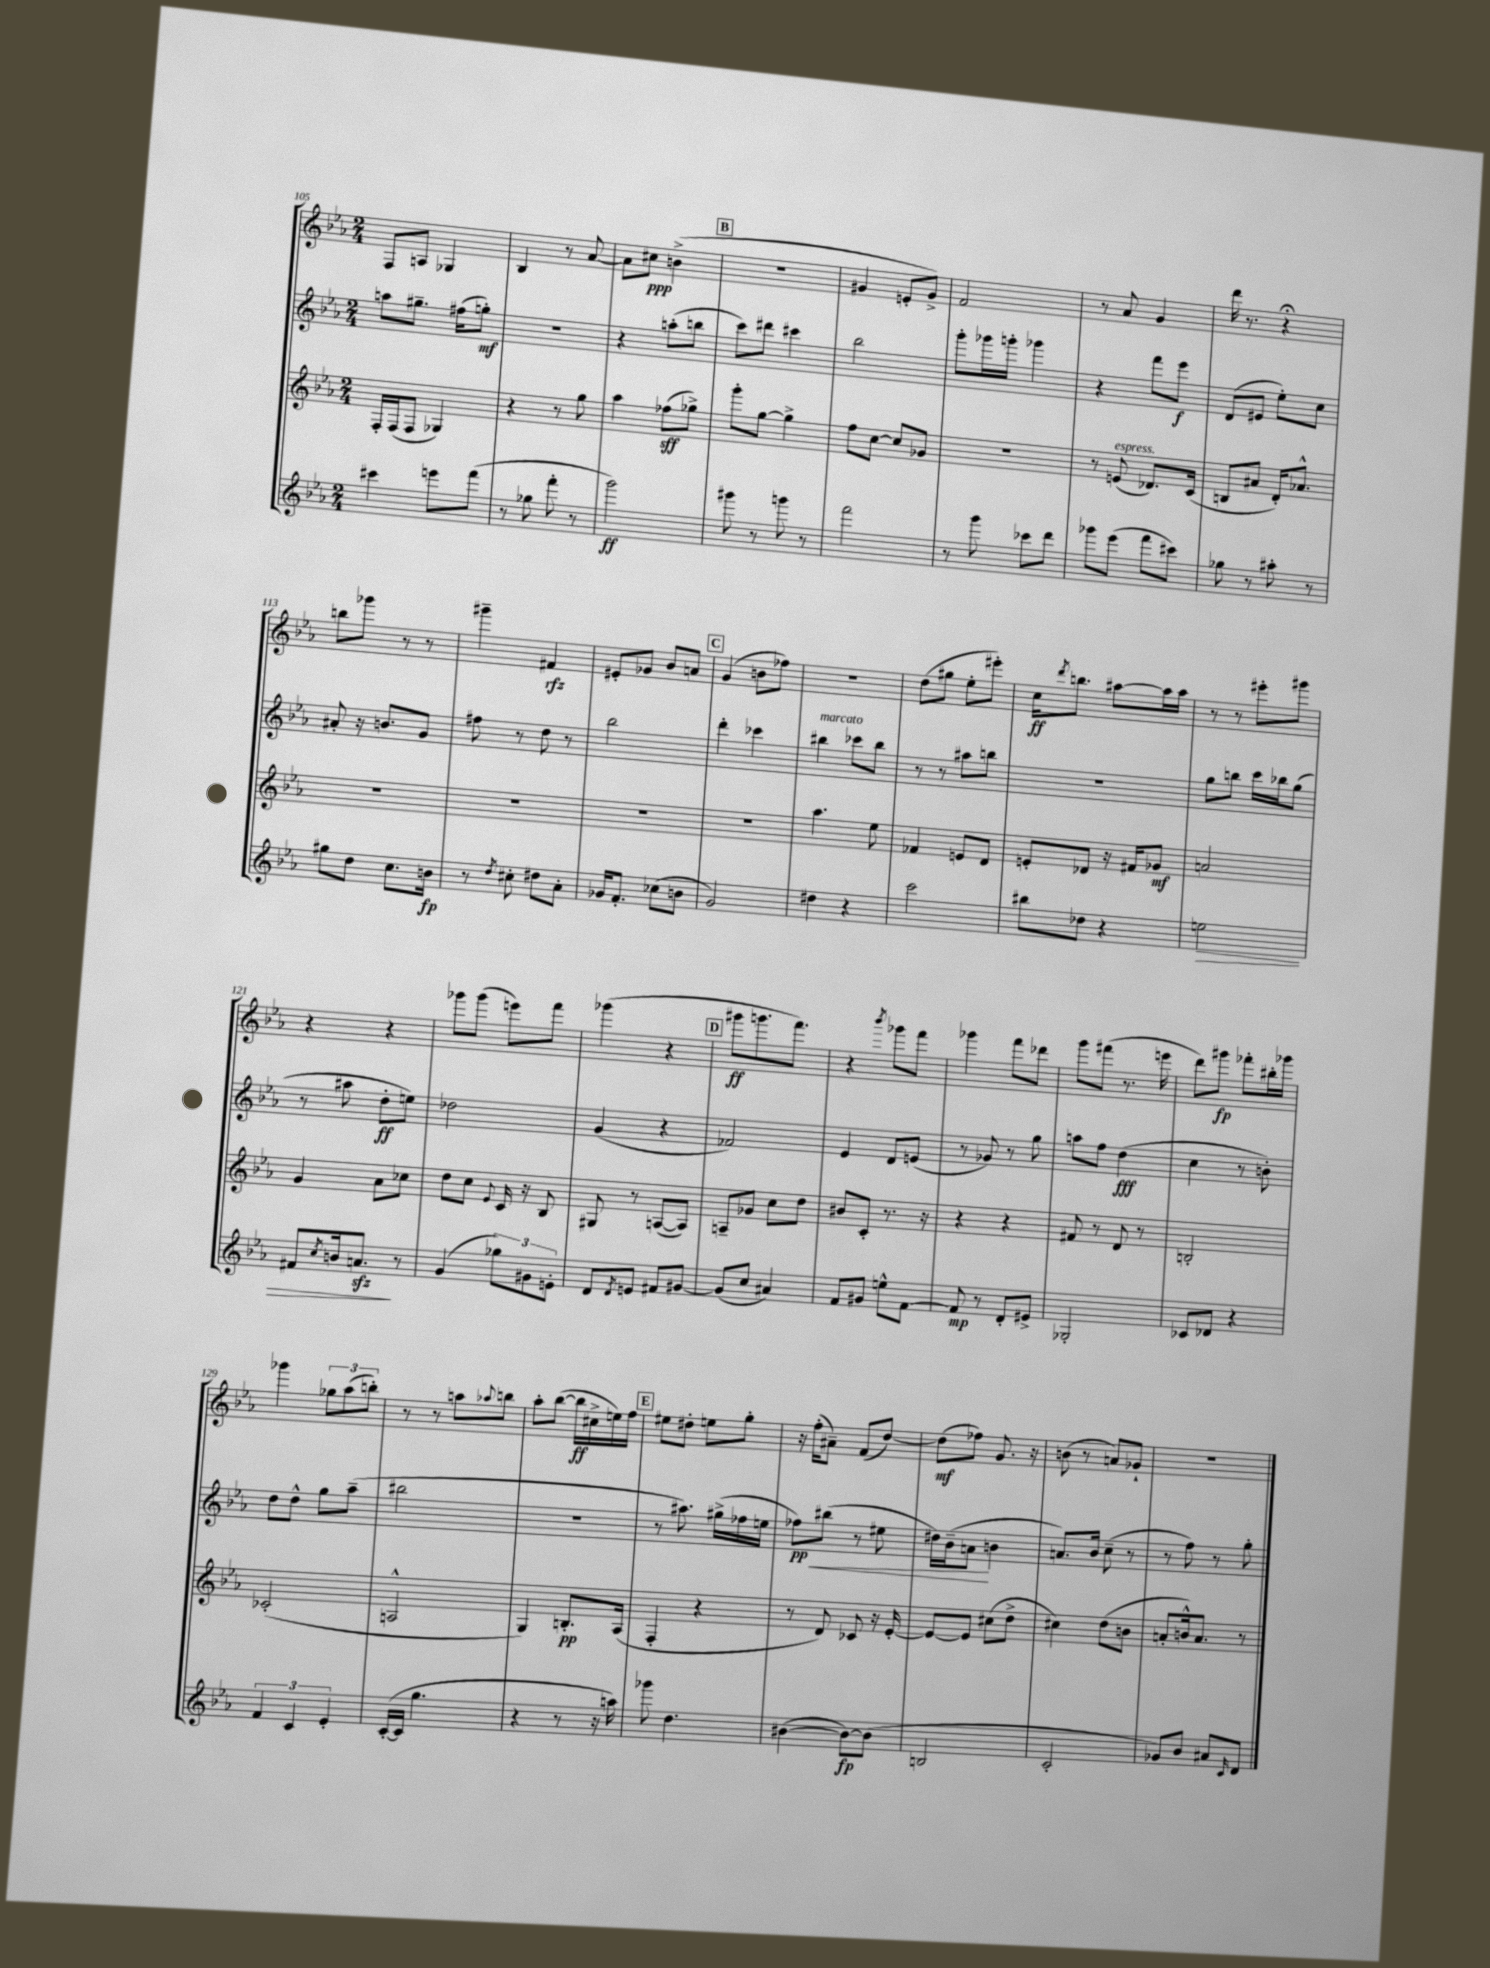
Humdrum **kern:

**kern	**dynam	**kern	**dynam	**kern	**dynam	**kern	**dynam
*part4	*part4	*part3	*part3	*part2	*part2	*part1	*part1
*staff4	*staff4	*staff3	*staff3	*staff2	*staff2	*staff1	*staff1
*clefG2	*	*clefG2	*	*clefG2	*	*clefG2	*
*k[b-e-a-]	*	*k[b-e-a-]	*	*k[b-e-a-]	*	*k[b-e-a-]	*
*M2/4	*	*M2/4	*	*M2/4	*	*M2/4	*
=105	=105	=105	=105	=105	=105	=105	=105
4ccc#X\	.	16F'/LL	.	8aan\L	.	8F/L	.
.	.	(16F/J	.	.	.	.	.
.	.	8F/J	.	8.gg#X~\J	.	8An/J	.
8eeen\L	.	4G-X/)	.	.	.	4G-X/	.
.	.	.	.	(16ff#X\KL	.	.	.
(8fff\J	.	.	.	8ggn'\J)	mf	.	.
=106	=106	=106	=106	=106	=106	=106	=106
8r	.	4r	.	2r	.	4B-/	.
8gg-X\	.	.	.	.	.	.	.
8fff'\	.	8r	.	.	.	8r	.
8r	.	8gg\	.	.	.	[8a-/	.
=107	=107	=107	=107	=107	=107	=107	=107
2ggg\)	ff	4aa-\	.	4r	.	8a-\L]	.
.	.	.	.	.	.	8cc#X\J	ppp
.	.	(8ff-X\L	sff	(8aan'\L	.	(4bn^\	.
.	.	8gg-X^\J)	.	8bbn\J	.	.	.
!!LO:REH:place=s1:t=B
=108	=108	=108	=108	=108	=108	=108	=108
8ggg#X\	.	8ggg'\L	.	8ccc\L)	.	2r	.
8r	.	[8gg\J	.	8ddd#X\J	.	.	.
8gggn\	.	4gg^\]	.	4ccc#X\	.	.	.
8r	.	.	.	.	.	.	.
=109	=109	=109	=109	=109	=109	=109	=109
2fff\	.	8ff\L	.	2bb-\	.	4g#X/	.
.	.	[8cc\J	.	.	.	.	.
.	.	8cc/L]	.	.	.	8en'/L	.
.	.	8g-X/J	.	.	.	8g#^/J)	.
=110	=110	=110	=110	=110	=110	=110	=110
8r	.	2r	.	8ggg'\L	.	2f/	.
8ggg\	.	.	.	16ggg-X\L	.	.	.
.	.	.	.	16gggn'\JJ	.	.	.
8ccc-X\L	.	.	.	4ggg-X\	.	.	.
8ddd\J	.	.	.	.	.	.	.
=111	=111	=111	=111	=111	=111	=111	=111
8ggg-X\L	.	8r	.	4r	.	8r	.
!	!	!LO:TX:a:i:t=espress.	!	!	!	!	!
(8eee-\J	.	(8en/	.	.	.	8a-/	.
8fff\L	.	8.d-X/L)	.	8fff\L	.	4g/	.
8ccc#X\J)	.	.	.	8eee-\J	f	.	.
.	.	(16c/Jk	.	.	.	.	.
=112	=112	=112	=112	=112	=112	=112	=112
8gg-X\	.	8Bn/L	.	(8d/L	.	16ddd\	.
.	.	.	.	.	.	8.r	.
8r	.	8a#X/J	.	8e#X/J	.	.	.
8aa#X'\	.	16d'/KL)	.	8ee-'\L)	.	4r;<	.
.	.	8.a-X^^/J	.	.	.	.	.
8r	.	.	.	8cc\J	.	.	.
!!LO:LB:g=z
=113	=113	=113	=113	=113	=113	=113	=113
8gg#X\L	.	2r	.	8a#X'/	.	8bbn\L	.
8dd\J	.	.	.	16r	.	8ggg-X\J	.
.	.	.	.	8.bn/L	.	.	.
8.cc\L	.	.	.	.	.	8r	.
.	.	.	.	8g/J	.	8r	.
16bn\Jk	fp	.	.	.	.	.	.
=114	=114	=114	=114	=114	=114	=114	=114
8r	.	2r	.	8ff#X\	.	4ggg#X~\	.
8qdd/	.	.	.	.	.	.	.
8cc#X'\	.	.	.	8r	.	.	.
8dd#X\L	.	.	.	8dd\	.	4f#X/	rfz
8a-'\J	.	.	.	8r	.	.	.
=115	=115	=115	=115	=115	=115	=115	=115
16g-X/KL	.	2r	.	2bb-\	.	8e#X'/L	.
8.f'/J	.	.	.	.	.	.	.
.	.	.	.	.	.	8g-X/J	.
(8cc-X\L	.	.	.	.	.	8b-/L	.
8bn\J	.	.	.	.	.	8an/J	.
!!LO:REH:place=s1:t=C
=116	=116	=116	=116	=116	=116	=116	=116
2g/)	.	2r	.	4ddd'\	.	(4g/	.
.	.	.	.	4ccc-X\	.	8bn\L	.
.	.	.	.	.	.	8ff-X\J)	.
=117	=117	=117	=117	=117	=117	=117	=117
!	!	!	!	!LO:TX:a:i:t=marcato	!	!	!
4dd#X\	.	4.aa-\	.	4bb#X\	.	2r	.
4r	.	.	.	8ccc-X\L	.	.	.
.	.	8ee-\	.	8bb#\J	.	.	.
=118	=118	=118	=118	=118	=118	=118	=118
2ccc\	.	4f-X/	.	8r	.	(8dd\L	.
.	.	.	.	8r	.	8gg#X\J	.
.	.	8en/L	.	8aa#X\L	.	8ee-'\L	.
.	.	8d/J	.	8bbn\J	.	8eee#X'\J)	.
=119	=119	=119	=119	=119	=119	=119	=119
8bb#X\L	.	8en'/L	.	2r	.	16cc\KL	ff
.	.	.	.	.	.	8qddd/	.
.	.	.	.	.	.	8.bbn\J	.
8dd-X\J	.	8d-X/J	.	.	.	.	.
4r	.	16r	.	.	.	[8aa#X\L	.
.	.	16f#X/KL	.	.	.	.	.
.	.	8g-X/J	mf	.	.	16aa#\L]	.
.	.	.	.	.	.	16aa#\JJ	.
=120	=120	=120	=120	=120	=120	=120	=120
!	!LO:HP:b	!	!	!	!	!	!
2een\	>	2an/	.	8gg\L	.	8r	.
.	.	.	.	8bbn\J	.	8r	.
.	.	.	.	16ccc\LL	.	8eee#X'\L	.
.	.	.	.	16bb-X\J	.	.	.
.	.	.	.	(8gg\J	.	8ggg#X\J	.
!!LO:LB:g=z
=121	=121	=121	=121	=121	=121	=121	=121
8f#X/L	.	4g/	.	8r	.	4r	.
8qcc/	.	.	.	.	.	.	.
16bn/k	.	.	.	8aa#X\	.	.	.
8.anzz/J	.	.	.	.	.	.	.
.	.	8a-\L	.	8dd'\L	ff	4r	.
8r	]	8cc-X\J	.	8een\J)	.	.	.
=122	=122	=122	=122	=122	=122	=122	=122
(4g/	.	8dd\L	.	2dd-X\	.	8ggg-X\L	.
.	.	8cc\J	.	.	.	(8ggg-\J	.
.	.	8qqe-/	.	.	.	.	.
12gg-X\L)	.	16c/	.	.	.	8eeen\L)	.
.	.	16r	.	.	.	.	.
12g#X\	.	.	.	.	.	.	.
.	.	8B-/	.	.	.	8fff\J	.
12en'\J	.	.	.	.	.	.	.
=123	=123	=123	=123	=123	=123	=123	=123
8d/L	.	8G#X/	.	(4g/	.	(4ggg-X\	.
8qd/	.	.	.	.	.	.	.
8en/J	.	8r	.	.	.	.	.
8f#X/L	.	([8An/L	.	4r	.	4r	.
[8g#X/J	.	8A/J])	.	.	.	.	.
!!LO:REH:place=s1:t=D
=124	=124	=124	=124	=124	=124	=124	=124
(8g#/L]	.	8An~/L	.	2f-X/)	.	8ggg#X\L	ff
8cc/J	.	8g-X/J	.	.	.	8.gggn\	.
4a#X/)	.	8cc\L	.	.	.	.	.
.	.	.	.	.	.	8.fff\J)	.
.	.	8dd\J	.	.	.	.	.
=125	=125	=125	=125	=125	=125	=125	=125
8f/L	.	8b#X/L	.	4e-/	.	4r	.
8g#X/J	.	8c'/J	.	.	.	.	.
.	.	.	.	.	.	8qbbb-/	.
8een^^\L	.	8.r	.	8d/L	.	8ggg-X\L	.
[8f\J	.	.	.	(8en/J	.	8fff\J	.
.	.	16r	.	.	.	.	.
=126	=126	=126	=126	=126	=126	=126	=126
8f/]	mp	4r	.	8r	.	4ggg-X\	.
8r	.	.	.	8g-X/)	.	.	.
8d'/L	.	4r	.	8r	.	8fff\L	.
8e#X^/J	.	.	.	8gg\	.	8ddd-X\J	.
=127	=127	=127	=127	=127	=127	=127	=127
2G-X'/	.	8f#X/	.	8aan\L	.	8ggg\L	.
.	.	8r	.	8ff\J	.	(8fff#X\J	.
.	.	8d/	.	(4dd\	fff	8.r	.
.	.	8r	.	.	.	.	.
.	.	.	.	.	.	16eeen\	.
=128	=128	=128	=128	=128	=128	=128	=128
8c-X/L	.	2Bn'/	.	4cc\	.	8ddd\L)	.
8d-X/J	.	.	.	.	.	8ggg#X\J	fp
4r	.	.	.	8r	.	8fff-X'\L	.
.	.	.	.	8bn'\)	.	16bb#X'\L	.
.	.	.	.	.	.	16ggg-X\JJ	.
!!LO:LB:g=z
=129	=129	=129	=129	=129	=129	=129	=129
6f/	.	(2c-X'/	.	8dd\L	.	4ggg-X\	.
.	.	.	.	8dd^^\J	.	.	.
6c/	.	.	.	.	.	.	.
.	.	.	.	8gg\L	.	12gg-X\L	.
6e-'/	.	.	.	.	.	(12aa-\	.
.	.	.	.	(8aa-~\J	.	.	.
.	.	.	.	.	.	12bbn'\J)	.
=130	=130	=130	=130	=130	=130	=130	=130
([16c'/LL	.	2An^^/	.	2bb#X\	.	8r	.
16c/JJ]	.	.	.	.	.	.	.
4.gg\	.	.	.	.	.	8r	.
.	.	.	.	.	.	8aan\L	.
.	.	.	.	.	.	8qqaa-X/	.
.	.	.	.	.	.	8bbn\J	.
=131	=131	=131	=131	=131	=131	=131	=131
4r	.	4G/)	.	2r	.	8aa-'\L	.
.	.	.	.	.	.	([8bb-\J	.
8r	.	8.Bn'/L	pp	.	.	16bb-\LL]	ff
.	.	.	.	.	.	16cc#X^\	.
16r	.	.	.	.	.	16een\)	.
16aan\)	.	(16A-/Jk	.	.	.	16ff\JJ	.
!!LO:REH:place=s1:t=E
=132	=132	=132	=132	=132	=132	=132	=132
8ggg-X\	.	4F'/	.	8r	.	8ee#X\L	.
4.dd\	.	.	.	8.aa#X\)	.	8dd#X'\J	.
.	.	4r	.	.	.	8een\L	.
.	.	.	.	(16gg#X^\LL	.	.	.
.	.	.	.	16ff-X\	.	8gg'\J	.
.	.	.	.	16een\JJ	.	.	.
=133	=133	=133	=133	=133	=133	=133	=133
!	!	!	!	!	!LO:HP:b	!	!
([4b#X\	.	8r	.	8ff-X\L)	< pp	16r	.
.	.	.	.	.	.	(16ff'\KL	.
.	.	8d/)	.	(8bb#X\J	.	8a#X~\J)	.
8b#\L_)	fp	8c-X/	.	8r	.	(8f/L	.
(8b#\J]	.	16r	.	8ee#X\	.	[8dd/J)	.
.	.	[16e-'/	.	.	.	.	.
=134	=134	=134	=134	=134	=134	=134	=134
2Bn/	.	8e-/L_	.	16dd#X\LL)	.	(8dd\L]	mf
.	.	.	.	(16b-~\J	.	.	.
.	.	8e-/J]	.	8an\J	.	8ff-X\J)	.
.	.	(8cc#X\L	.	4bn\	[	8.g/	.
.	.	8dd^\J	.	.	.	.	.
.	.	.	.	.	.	16r	.
=135	=135	=135	=135	=135	=135	=135	=135
2c'/	.	4cc#X\)	.	8.an/L)	.	(8bn\	.
.	.	.	.	.	.	8r	.
.	.	.	.	16b-/Jk	.	.	.
.	.	(8dd\L	.	(8cc~\	.	8an/L)	.
.	.	8bn\J	.	8r	.	8g-X`/J	.
=136	=136	=136	=136	=136	=136	=136	=136
8g-X/L)	.	8an'/L	.	8r	.	2r	.
8b-/J	.	16bn^^/k)	.	8ff\)	.	.	.
.	.	8.a/J	.	.	.	.	.
8a#X/L	.	.	.	8r	.	.	.
16qqc/	.	.	.	.	.	.	.
8d/J	.	8r	.	8gg'\	.	.	.
==	==	==	==	==	==	==	==
*-	*-	*-	*-	*-	*-	*-	*-
